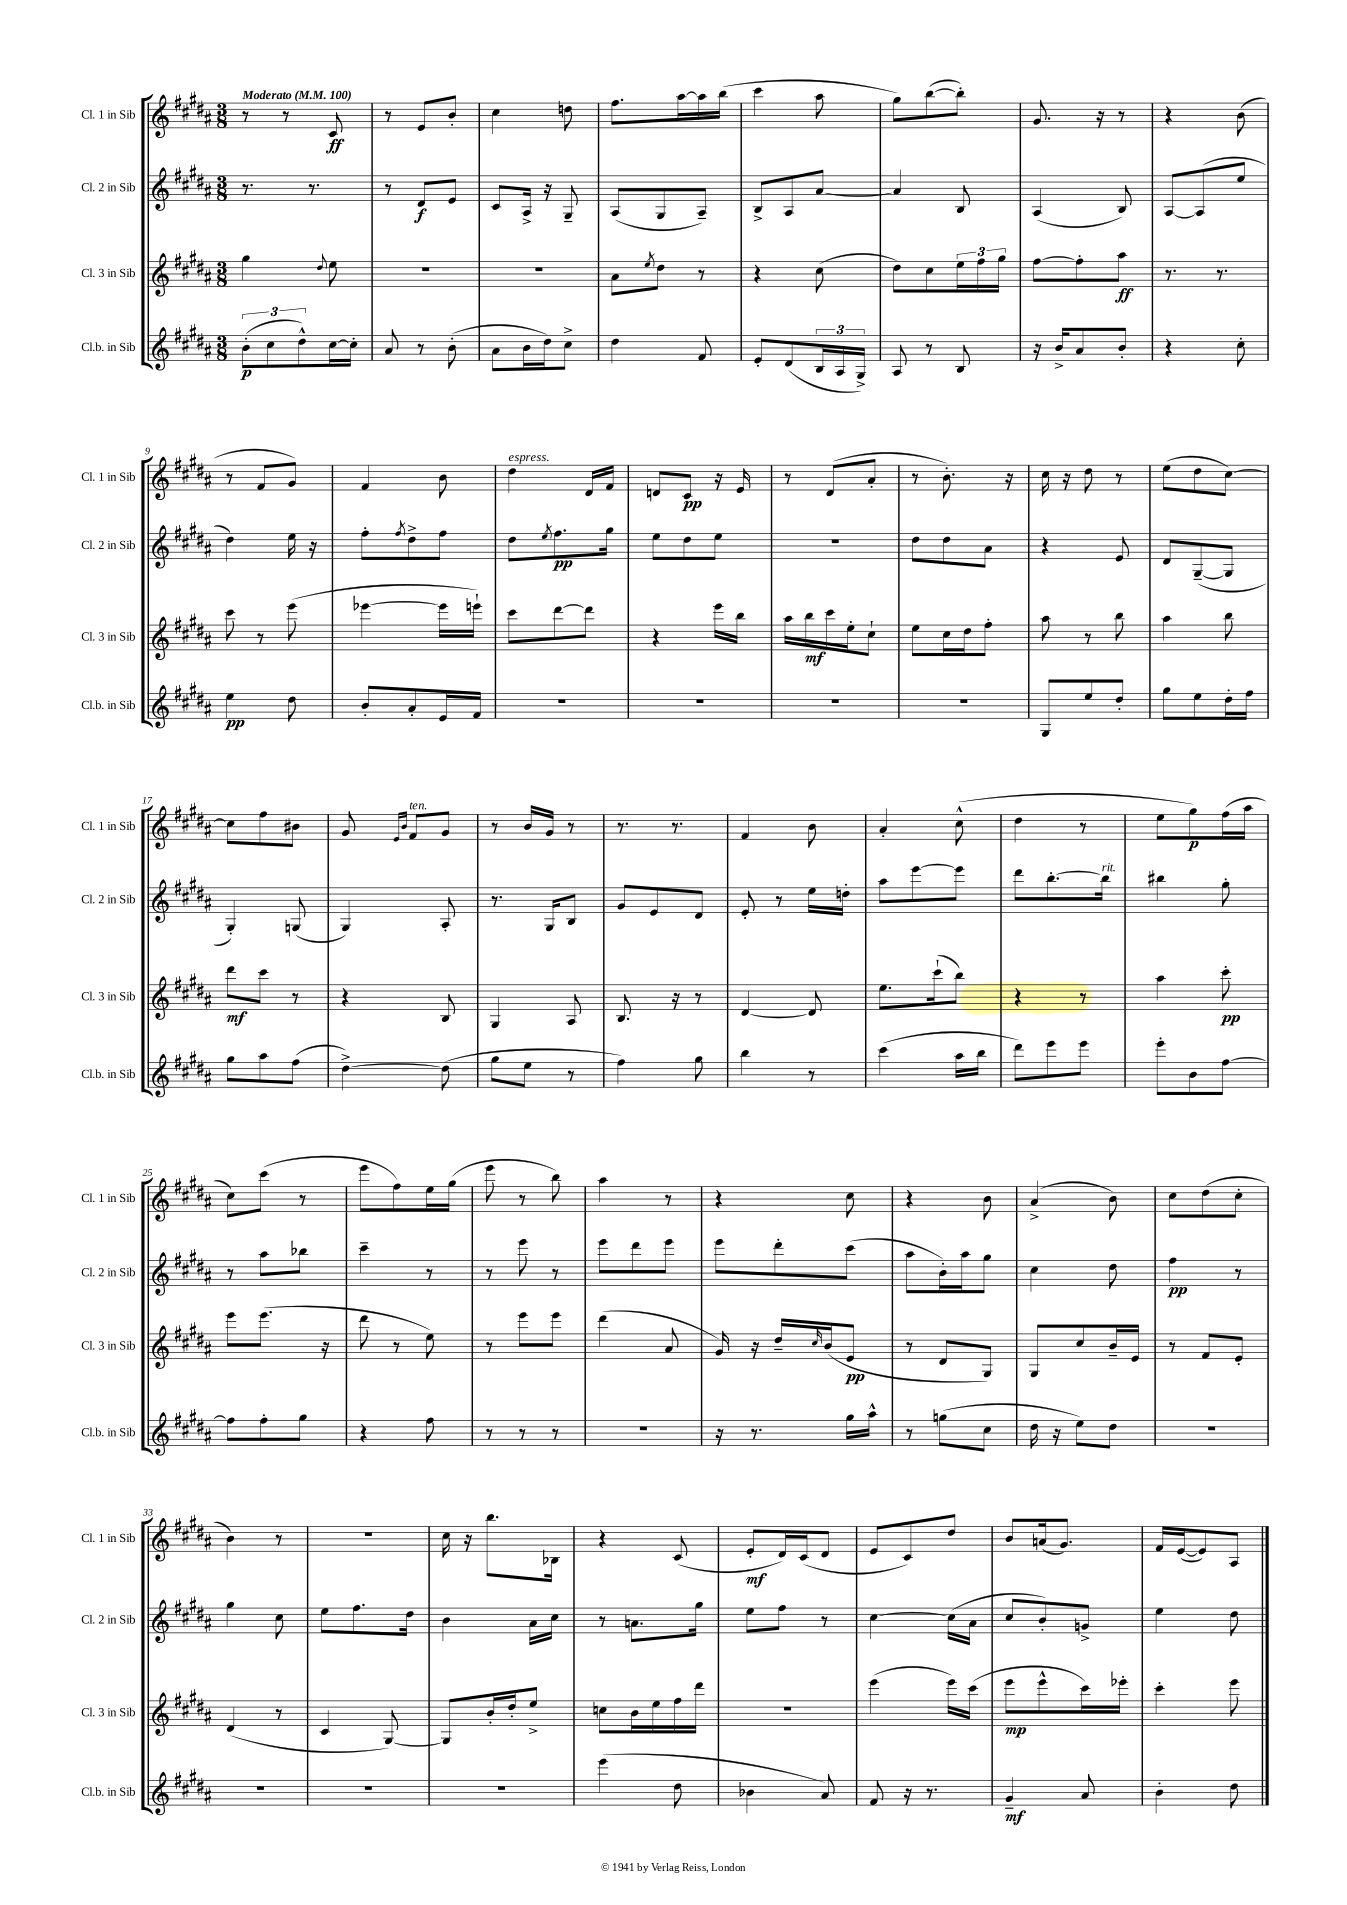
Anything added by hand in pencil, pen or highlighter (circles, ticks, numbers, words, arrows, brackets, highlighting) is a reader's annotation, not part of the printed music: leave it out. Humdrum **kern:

**kern	**kern	**kern	**kern
*staff4	*staff3	*staff2	*staff1
*clefG2	*clefG2	*clefG2	*clefG2
*k[f#c#g#d#a#]	*k[f#c#g#d#a#]	*k[f#c#g#d#a#]	*k[f#c#g#d#a#]
*M3/8	*M3/8	*M3/8	*M3/8
*MM100	*MM100	*MM100	*MM100
(12b'\L	4gg#\	8.r	8r
12cc#\	.	.	.
.	.	.	8r
12dd#^^\)	.	.	.
.	.	8.r	.
.	8qqdd#/	.	.
[16cc#\L	8ee\	.	8c#/
16cc#'\]JJ	.	.	.
=	=	=	=
8a#/	4.r	8r	8r
8r	.	8d#/L	8e/L
(8b'\	.	8e/J	8b'/J
=	=	=	=
8a#\L	4.r	8c#/L	4cc#\
16b\L	.	16A#^/Jk	.
16dd#\J)	.	16r	.
8cc#^\J	.	8G#~/	8dd\
=	=	=	=
4dd#\	8a#\L	(8A#/L	8.ff#\L
.	8qee/	.	.
.	8dd#\J	8G#/	.
.	.	.	[16aa#\L
8f#/	8r	8A#~/J)	16aa#\]
.	.	.	(16bb\JJ
=	=	=	=
8e'/L	4r	8B^/L	4ccc#\
(8d#/	.	8A#/	.
24B/L	(8cc#\	[8a#/J	8aa#\
24A#/	.	.	.
24G#^/JJ)	.	.	.
=	=	=	=
8A#/	8dd#\L)	4a#/]	8gg#\L)
8r	8cc#\	.	([8bb\
8B/	24ee\L	8B/	8bb'\]J)
.	24ff#\	.	.
.	24gg#\JJ	.	.
=	=	=	=
16r	[8ff#\L	(4A#/	8.g#/
16b^/LK	.	.	.
8a#/	8ff#'\]	.	.
.	.	.	16r
8b'/J	8aa#\J	8B/)	8r
=	=	=	=
4r	8.r	[8A#/L	4r
.	.	(8A#/]	.
.	8.r	.	.
8cc#'\	.	8ee/J	(8b\
=	=	=	=
4ee\	8ccc#\	4dd#\)	8r
.	8r	.	8f#/L
8dd#\	(8eee\	16ee\	8g#/J)
.	.	16r	.
=	=	=	=
8b'/L	[4eee-\	8ff#'\L	4f#/
.	.	8qff#/	.
8a#'/	.	8dd#^\	.
16e/L	16eee-\]LL	8ff#\J	8b\
16f#/JJ	16eee`\JJ)	.	.
=	=	=	=
4.r	8ccc#\L	8dd#\L	4dd#\
.	.	8qee/	.
.	[8ddd#\	8.ff#\	.
.	8ddd#\]J	.	16d#/LL
.	.	16gg#\Jk	16f#/JJ
=	=	=	=
4.r	4r	8ee\L	8d/L
.	.	8dd#\	8c#/J
.	16eee\LL	8ee\J	16r
.	16bb\JJ	.	16e/
=	=	=	=
4.r	16aa#\LL	4.r	8r
.	16bb\	.	.
.	16ccc#\	.	(8d#/L
.	16ee'\J	.	.
.	8cc#`\J	.	8a#'/J
=	=	=	=
4.r	8ee\L	8dd#\L	8r
.	16cc#\L	8dd#\	8.b'\)
.	16dd#\J	.	.
.	8ff#'\J	8a#\J	.
.	.	.	16r
=	=	=	=
8G#/L	8aa#\	4r	16cc#\
.	.	.	16r
8ee/	8r	.	8dd#\
8dd#'/J	8bb\	8e/	8r
=	=	=	=
8gg#\L	4aa#\	8d#/L	(8ee\L
8ee\	.	([8G#~/	8dd#\
16dd#'\L	8bb\	8G#/]J	[8cc#\J)
16ff#\JJ	.	.	.
=	=	=	=
8gg#\L	8ddd#\L	4G#'/)	8cc#\]L
8aa#\	8ccc#\J	.	8ff#\
(8ff#\J	8r	(8G/	8b#\J
=	=	=	=
[4dd#^\)	4r	4G#/)	8g#/
.	.	.	16qqe/LL
.	.	.	16qqb/JJ
.	.	.	8f#/L
(8dd#\]	8B/	8A#'/	8g#/J
=	=	=	=
8gg#\L	4G#/	8.r	8r
8ee\J	.	.	16b/LL
.	.	16G#/LK	16g#/JJ
8r	8A#/	8B/J	8r
=	=	=	=
4ff#\)	8.B/	8g#/L	8.r
.	.	8e/	.
.	16r	.	8.r
8gg#\	8r	8d#/J	.
=	=	=	=
4bb\	[4d#/	8e'/	4f#/
.	.	8r	.
8r	8d#/]	16ee\LL	8b\
.	.	16dd'\JJ	.
=	=	=	=
(4ccc#\	8.ee\L	8aa#\L	4a#'/
.	.	[8eee\	.
.	(16ccc#`\k	.	.
16aa#\LL	8bb\J)	8eee\]J	(8cc#^^\
16bb\JJ	.	.	.
=	=	=	=
8ddd#\L)	4r	8ddd#\L	4dd#\
8eee\	.	[8.bb'\	.
8eee\J	8r	.	8r
.	.	16bb\]Jk	.
=	=	=	=
8eee'\L	4aa#\	4bb#\	8ee\L
8b\	.	.	8gg#\)
[8ff#\J	8ccc#'\	8gg#'\	(16ff#\L
.	.	.	16aa#\JJ
=	=	=	=
8ff#\]L	8eee\L	8r	8cc#\L)
8ff#'\	(8.eee\J	8aa#\L	(8ccc#\J
8gg#\J	.	8bb-\J	8r
.	16r	.	.
=	=	=	=
4r	8ddd#\	4ccc#~\	8eee\L
.	8r	.	8ff#\)
8ff#\	8ee\)	8r	16ee\L
.	.	.	(16gg#\JJ
=	=	=	=
8r	8r	8r	8eee\
8r	8eee\L	8eee\	8r
8r	8eee\J	8r	8bb\)
=	=	=	=
4.r	(4ddd#\	8eee\L	4aa#\
.	.	8ddd#\	.
.	8a#/	8eee\J	8r
=	=	=	=
16r	16g#/)	8eee\L	4r
8.r	16r	.	.
.	16dd#~/LL	8ddd#'\	.
.	16qqcc#/	.	.
.	(16b/J	.	.
16gg#\LL	8e/J	(8ccc#\J	8cc#\
16aa#^^\JJ	.	.	.
=	=	=	=
8r	8r	8aa#\L	4r
(8gg\L	8d#/L	16b'\L)	.
.	.	16aa#\J	.
8cc#\J	8G#/J)	8gg#\J	8b\
=	=	=	=
16dd#\	8G#/L	4cc#\	(4a#^/
16r	.	.	.
8ee\L)	8cc#/	.	.
8dd#\J	16b~/L	8dd#\	8b\)
.	16e/JJ	.	.
=	=	=	=
4.r	8r	4ff#\	8cc#\L
.	8f#/L	.	(8dd#\
.	8e'/J	8r	8cc#'\J
=	=	=	=
4.r	(4d#/	4gg#\	4b\)
.	8r	8cc#\	8r
=	=	=	=
4.r	4c#/	8ee\L	4.r
.	.	8.ff#\	.
.	[8G#/)	.	.
.	.	16dd#\Jk	.
=	=	=	=
4.r	8G#/]L	4b\	16cc#\
.	.	.	16r
.	16b'/L	.	8.bb\L
.	16dd#'/J	.	.
.	8ee^/J	16a#\LL	.
.	.	16cc#\JJ	16B-\Jk
=	=	=	=
(4eee\	8cc\L	8r	4r
.	16b\L	8.a\L	.
.	16ee\	.	.
8dd#\	16ff#\	.	(8c#/
.	16ddd#\JJ	16gg#\Jk	.
=	=	=	=
4b-\	4.r	8ee\L	8e'/L
.	.	8ff#\J	16d#/L)
.	.	.	(16c#/J
8a#/)	.	8r	8d#/J
=	=	=	=
8f#/	(4eee\	[4cc#\	8e/L
16r	.	.	8c#/)
8.r	.	.	.
.	16eee\LL)	(16cc#\]LL	8dd#/J
.	(16ccc#\JJ	16a#\JJ	.
=	=	=	=
4g#~/	8eee\L	8cc#/L	8b/L
.	8eee^^\	8b'/)	(16a/k
.	.	.	8.g#/J)
8a#/	16ccc#\L)	8g^/J	.
.	16eee-'\JJ	.	.
=	=	=	=
4b'\	4ccc#'\	4ee\	16f#/LL
.	.	.	([16e/J
.	.	.	8e/])
8dd#\	8eee\	8dd#\	8A#/J
==	==	==	==
*-	*-	*-	*-
